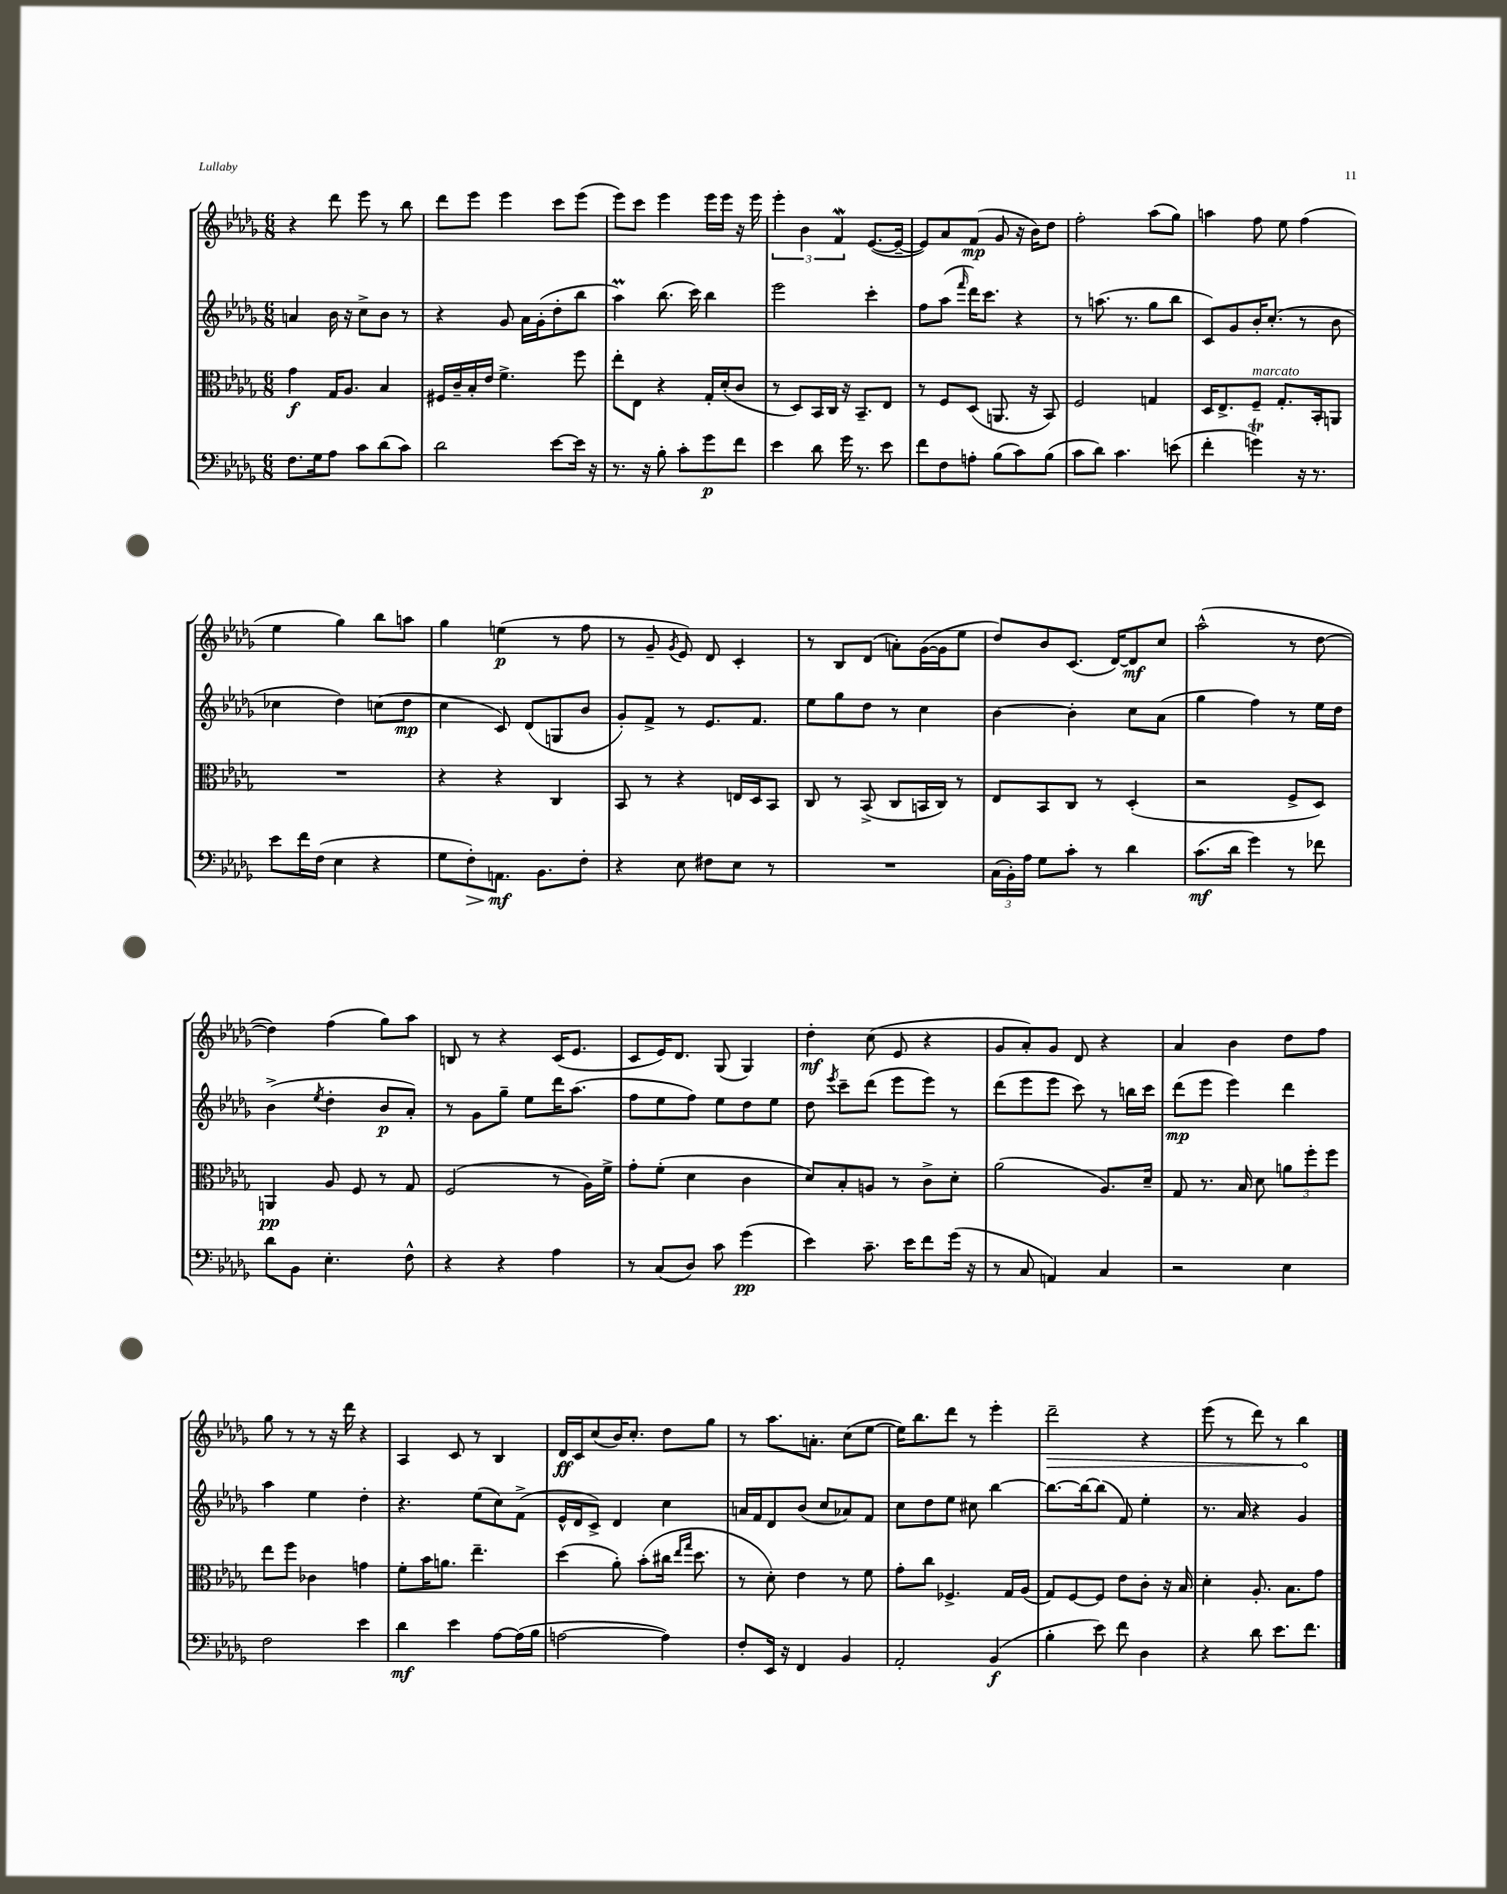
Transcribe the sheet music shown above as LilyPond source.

<<
\new StaffGroup <<
\new Staff = "s0" {
    \clef treble \key des \major \numericTimeSignature \time 6/8
    \autoBeamOff r4 des'''8 ees'''8 r8 bes''8 |
    des'''8[ ees'''8] ees'''4 c'''8[ ees'''8]( |
    ees'''8[) c'''8] ees'''4 ees'''16[ ees'''16] r16 ees'''16 |
    \tuplet 3/2 { ees'''4-. bes'4 f'4\mordent } ees'8.[~( ees'16]~-- |
    ees'8[) aes'8 f'8]\mp( ges'8 r16 bes'16[) des''8] |
    f''2-. aes''8[( ges''8]) |
    a''4 f''8 ees''8 f''4( |
    ees''4 ges''4) bes''8[ a''8] |
    ges''4 e''4\p( r8 f''8 |
    r8 ges'8-- \acciaccatura { ges'8 } ees'8) des'8 c'4-. |
    r8 bes8[ des'8]( a'8[-.) ges'16~( ges'16 ees''8] |
    des''8[) bes'8 c'8.]( des'16[~) des'8\mf c''8] |
    aes''2-^( r8 des''8~ |
    des''4) f''4( ges''8[) aes''8] |
    b8 r8 r4 c'16[( ees'8.] |
    c'8[ ees'16) des'8.] ges8( ges4) |
    des''4-.\mf c''8( ees'8 r4 |
    ges'8[ aes'8-.) ges'8] des'8 r4 |
    aes'4 bes'4 des''8[ f''8] |
    ges''8 r8 r8 r16 des'''16 r4 |
    aes4 c'8 r8 bes4 |
    des'16[\ff c'16 c''8( bes'16) c''8.]-. des''8[ ges''8] |
    r8 aes''8.[ a'8.]-. c''8[( ees''8]~ |
    ees''16[) bes''8. des'''8] r8 ees'''4-. |
    \once \override Hairpin.circled-tip = ##t des'''2--\> r4 |
    ees'''8( r8 des'''8) r8 bes''4\! \bar "|." |
}
\new Staff = "s1" {
    \clef treble \key des \major \numericTimeSignature \time 6/8
    \autoBeamOff a'4 bes'16 r16 c''8[-> bes'8] r8 |
    r4 ges'8 aes'16[ ges'16-.( des''8-. bes''8] |
    aes''4\prall) bes''8.( c'''16) bes''4 |
    ees'''2 c'''4-. |
    f''8[ aes''8]( \grace { f'''16 } des'''16[) c'''8.] r4 |
    r8 a''8.( r8. ges''8[ bes''8] |
    c'8[) ges'8 bes'16-. c''8.]-.( r8 bes'8 |
    ces''4 des''4) c''8[( des''8]\mp |
    c''4 c'8) des'8[( g8 bes'8] |
    ges'8[-.) f'8]-> r8 ees'8.[ f'8.] |
    ees''8[ ges''8 des''8] r8 c''4 |
    bes'4~ bes'4-. c''8[ aes'8]( |
    ges''4 f''4) r8 ees''16[ des''16] |
    bes'4->( \acciaccatura { ees''8 } des''4-. bes'8[\p aes'8]-.) |
    r8 ges'8[ ges''8]-- ees''8[ des'''16 aes''8.]( |
    f''8[ ees''8 f''8]) ees''8[ des''8 ees''8] |
    des''8 \acciaccatura { ees'''8 } c'''8[-- des'''8]( ees'''8[ ees'''8]) r8 |
    des'''8[( ees'''8 ees'''8] c'''8) r8 b''16[ c'''16] |
    des'''8[\mp( ees'''8] ees'''4) des'''4 |
    aes''4 ees''4 des''4-. |
    r4. ees''8[( c''8) f'8]->( |
    ees'16[-^ des'16 c'8]->) des'4 c''4 |
    a'16[ f'16 des'8 bes'8]( c''8[ aes'8) f'8] |
    c''8[ des''8 ees''8] cis''8 bes''4~ |
    bes''8.[~ bes''16~ bes''8]( f'8) ees''4-. |
    r8. aes'16 r4 ges'4 \bar "|." |
}
\new Staff = "s2" {
    \clef alto \key des \major \numericTimeSignature \time 6/8
    \autoBeamOff ges'4\f ges16[ aes8.] bes4 |
    fis16[ c'16-- bes16-. ees'16] f'4.-> f''8 |
    ees''8[-. ees8] r4 ges16[-. des'16-.( c'8] |
    r8 des8[) bes,16 c16] r16 bes,8.[-- ees8] |
    r8 f8[ des8]( a,8. r16 bes,8) |
    f2 g4 |
    des16[ ees8.-> f8]--^\markup { \italic "marcato" } ges8.[-. bes,16-. a,8] |
    R2. |
    r4 r4 c4 |
    bes,8 r8 r4 e16[ des16 bes,8] |
    c8 r8 bes,8->( c8[ b,16 c16]) r8 |
    ees8[ bes,8 c8] r8 des4-.( |
    r2 f8[-> des8]) |
    a,4\pp aes8 f8 r8 ges8 |
    f2( r8 aes16[) f'16]-> |
    ges'8[-. f'8]-.( des'4 c'4 |
    des'8[) bes8-. a8] r8 c'8[-> des'8]-. |
    aes'2( aes8.[) des'16]-- |
    ges8 r8. bes16 des'8 \tuplet 3/2 { a'8[ f''8-. f''8] } |
    ees''8[ f''8] ces'4 g'4 |
    f'8[-. bes'16 a'8.] ees''4.-- |
    des''4( aes'8-.) bes'8[-.( cis''16] \grace { ees''16[ ges''16] } des''8. |
    r8 des'8-.) ees'4 r8 f'8 |
    ges'8[-. c''8] fes4.-> ges16[ aes16]( |
    ges8[) f8~ f8] ees'8[ c'8]-. r16 bes16 |
    des'4-. aes8.-. bes8.[ ges'8] \bar "|." |
}
\new Staff = "s3" {
    \clef bass \key des \major \numericTimeSignature \time 6/8
    \autoBeamOff f8.[ ges16 aes8] c'8[ des'8( c'8]) |
    des'2 ees'8[~ ees'16] r16 |
    r8. r16 bes8-. c'8[-. ges'8\p f'8] |
    ees'4 des'8 ges'16 r8. ees'8 |
    f'8[ f8 a8]-. bes8[( c'8) bes8]( |
    c'8[ des'8]) c'4. e'8( |
    f'4-. g'4\trill) r16 r8. |
    ees'8[ f'16 f16]( ees4 r4 |
    ges8[ f8-.\>) a,8.]\mf\! bes,8.[ f8]-. |
    r4 ees8 fis8[ ees8] r8 |
    R2. |
    \tuplet 3/2 { c16[( bes,16-.) aes16] } ges8[ c'8]-. r8 des'4 |
    c'8.[\mf( des'16] ges'4) r8 fes'8 |
    des'8[ bes,8] ees4.-. f8-^ |
    r4 r4 aes4 |
    r8 c8[( des8]) c'8 ges'4\pp( |
    ees'4) c'8.-- ees'16[ f'8 ges'16]( r16 |
    r8 c8 a,4) c4 |
    r2 ees4 |
    f2 ees'4 |
    des'4\mf ees'4 aes8[~ aes16( bes16] |
    a2~ a4) |
    f8[-. ees,16] r16 f,4 bes,4 |
    aes,2-. bes,4\f( |
    bes4-. ees'8) f'8 des4 |
    r4 des'8 ees'8.[ f'8.] \bar "|." |
}
>>
>>
\layout { \context { \Score \remove "Bar_number_engraver" } }
